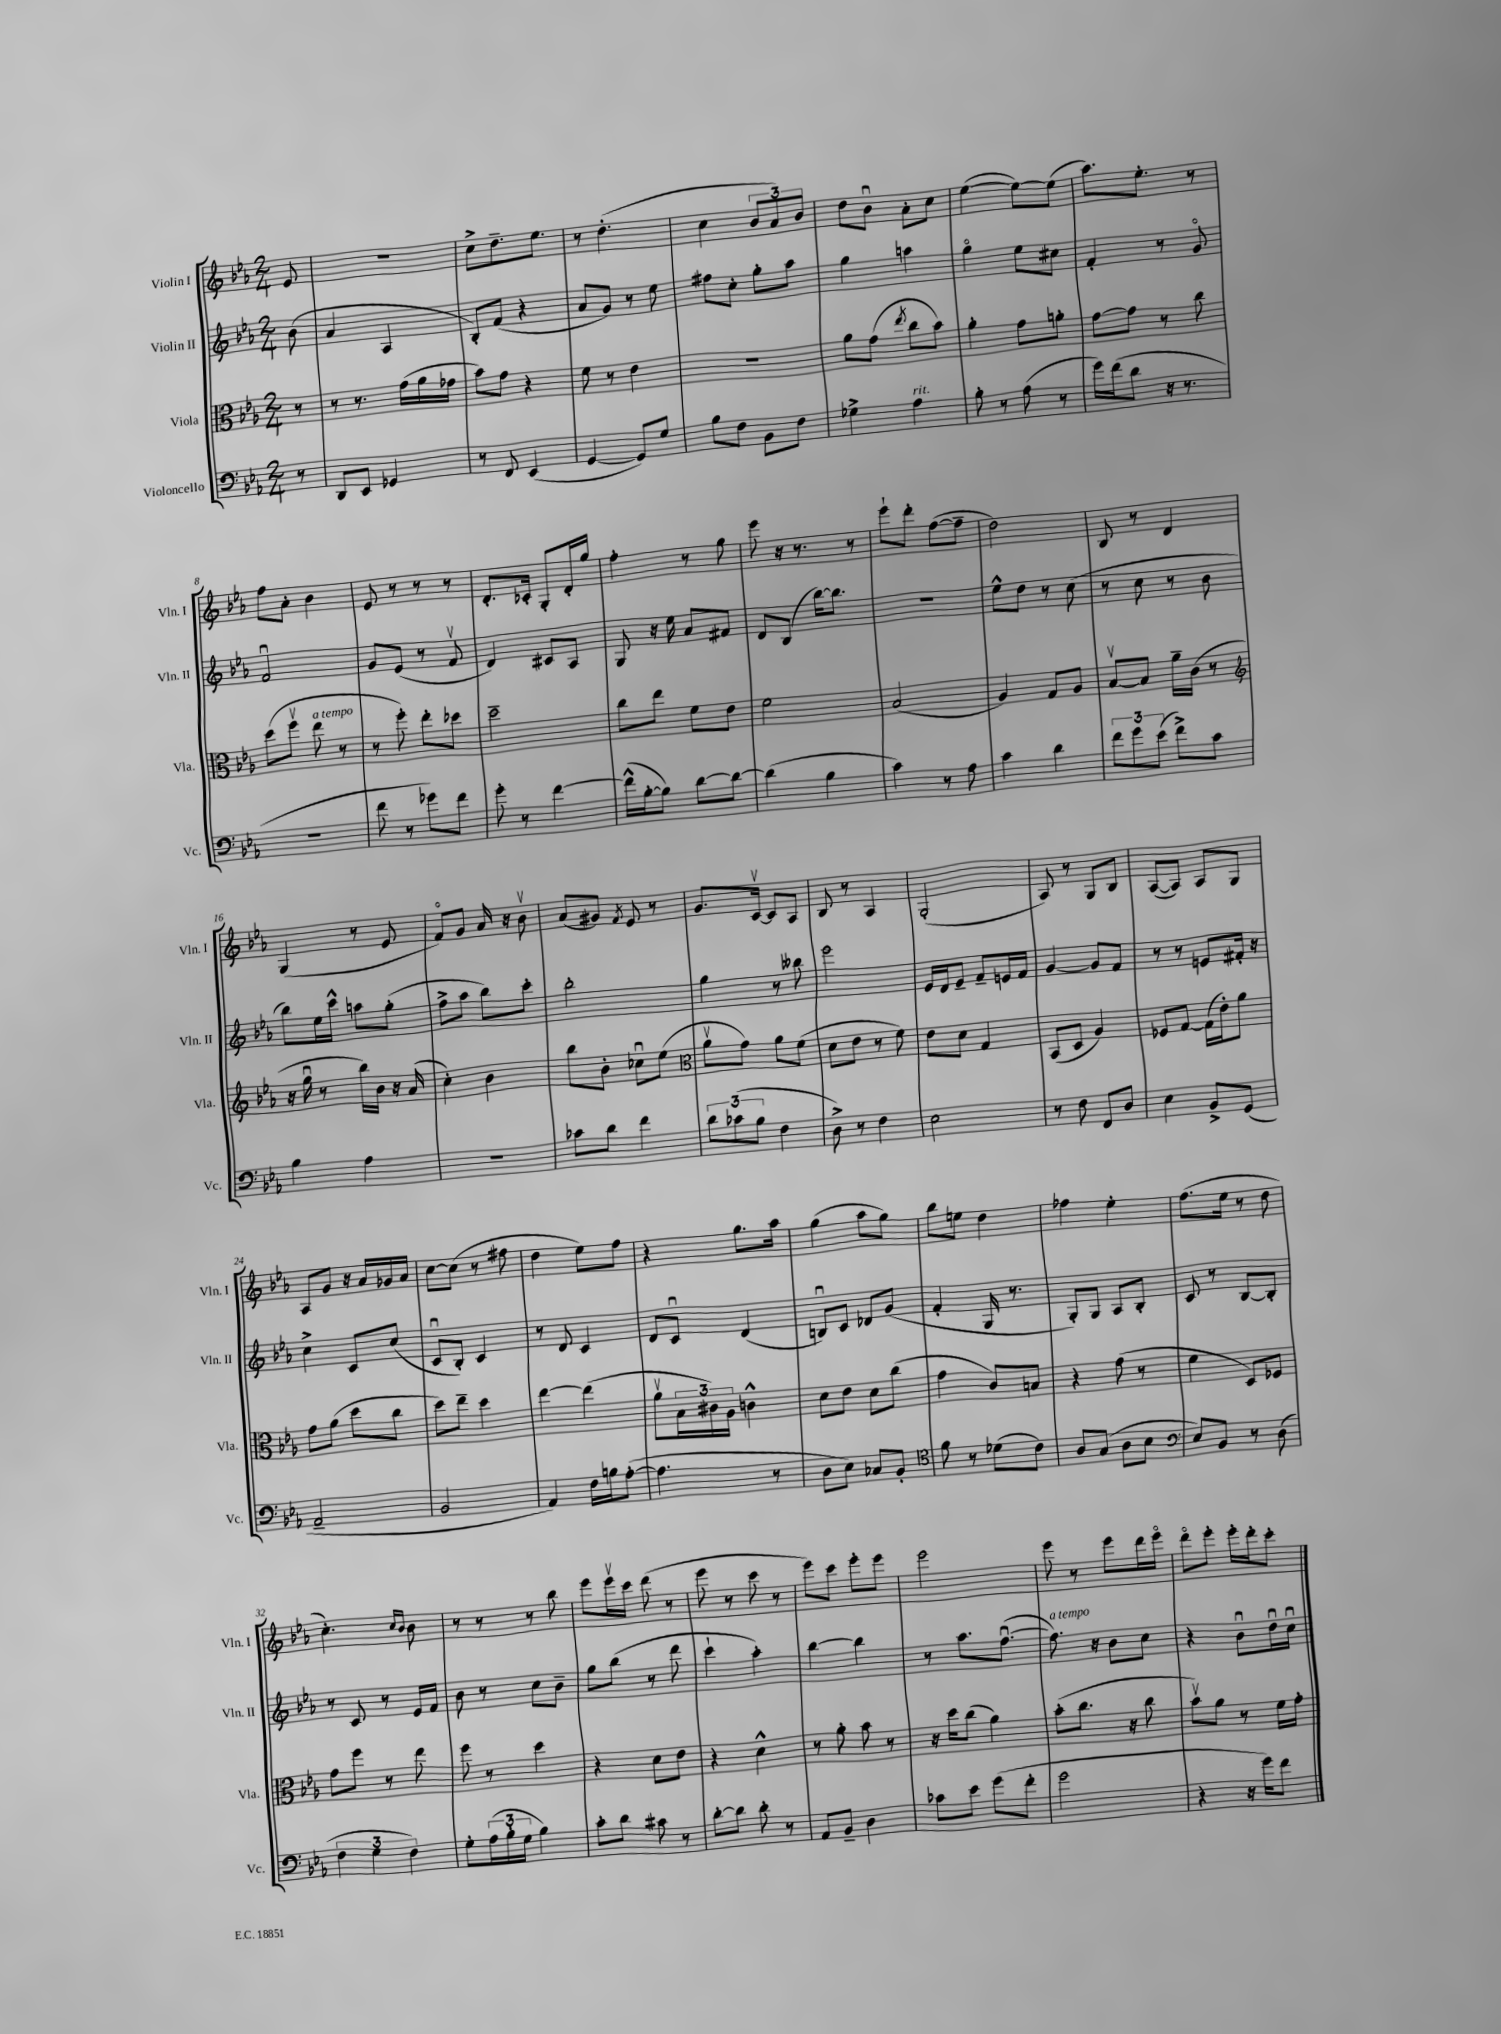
<<
\new StaffGroup <<
\new Staff = "s0" \with { instrumentName = "Violin I" shortInstrumentName = "Vln. I" } {
    \clef treble \key ees \major \numericTimeSignature \time 2/4 \partial 8
    ees'8 |
    R2 |
    c''8-> d''8.-- ees''8. |
    r8 d''4.-.( |
    c''4 \tuplet 3/2 { bes'8 aes'8) bes'8 } |
    d''8 bes'8\downbow aes'8-. c''8 |
    ees''4~( ees''8~) ees''8( |
    aes''8.) ees''8.-. r8 |
    f''8 aes'8-. bes'4 |
    ees'8 r8 r8 r8 |
    d'8.-. ces'16-. g8-. d'16-. g''16 |
    f''4-. r8 g''8 |
    ees'''8 r16 r8. r8 |
    ees'''8-! d'''8-. f''8~( f''8-- |
    d''2) |
    bes8 r8 d'4 |
    g4( r8 ees'8 |
    f'8\flageolet) g'8 aes'16 r16 bes'8\upbow |
    aes'8( gis'8) \acciaccatura { f'8 } ees'8 r8 |
    g'8. c'16~\upbow c'8 aes8 |
    bes8 r8 aes4 |
    g2-.( |
    aes8) r8 g8 bes8 |
    aes8~( aes8) aes8 g8 |
    aes8 g'8 r16 aes'16 ges'16 aes'16 |
    c''8~ c''8( r8 fis''8 |
    d''4 ees''8) f''8 |
    r4 g''8. aes''16 |
    g''4( aes''8 g''8) |
    bes''8 e''8 d''4 |
    fes''4 ees''4-. |
    f''8.( ees''16 r8 d''8 |
    c''4.-.) \grace { c''16 bes'16 } bes'8 |
    r8 r8 r8 bes''8 |
    ees'''8 ees'''16\upbow c'''16 d'''8( r8 |
    ees'''8 r8 c'''8 r8 |
    ees'''8) c'''8 ees'''8-. ees'''8 |
    ees'''2 |
    ees'''8 r8 ees'''8 d'''16 ees'''16\flageolet |
    d'''8\flageolet ees'''8-. ees'''16-. d'''16-. c'''8-. \bar "|." |
}
\new Staff = "s1" \with { instrumentName = "Violin II" shortInstrumentName = "Vln. II" } {
    \clef treble \key ees \major \numericTimeSignature \time 2/4 \partial 8
    bes'8( |
    aes'4 aes4 |
    bes8-.) f'8( r4 |
    aes'8 g'8) r8 ees''8 |
    fis''8 c''8-. g''8-. aes''8 |
    g''4 a''4 |
    g''4\flageolet ees''8 cis''8 |
    f'4-. r8 g'8\flageolet |
    f'2\downbow |
    g'8 ees'8( r8 f'8\upbow |
    d'4) cis'8 aes8 |
    g8 r16 ees''16 aes'8 fis'8 |
    d'8 bes8( bes''16~) bes''8. |
    R2 |
    ees''8-^ d''8 r8 c''8( |
    r8 c''8 r8 bes'8 |
    bes''8) ees''16 c'''16-^ a''8 g''8-.( |
    f''8-> aes''8 bes''8) c'''8-. |
    bes''2-. |
    g''4 r8 beses''8 |
    ees'''2 |
    ees'16 d'16 ees'8-- f'8-- e'16 f'16 |
    g'4~ g'8 f'8 |
    r8 r8 e'8 fis'16-. r16 |
    c''4-> c'8 c''8( |
    c'8\downbow bes8-.) c'4 |
    r8 d'8 c'4 |
    d'8 c'8\downbow d'4( |
    b8\downbow) c'8 des'8 g'8( |
    f'4-. g16 r8. |
    g8-.) g8 aes8 bes8-. |
    c'8 r8 bes8~ bes8-. |
    r8 c'8 r8 ees'16 f'16 |
    bes'8 r8 c''8 bes'8-- |
    g''8 bes''8( r8 d'''8 |
    c'''4-! aes''4-.) |
    bes''4~ bes''4 |
    r8 aes''8. f''8.~\downbow( |
    f''8.^\markup { \italic "a tempo" }) r16 bes'8 c''8 |
    r4 bes'8\downbow d''16\downbow c''16\downbow \bar "|." |
}
\new Staff = "s2" \with { instrumentName = "Viola" shortInstrumentName = "Vla." } {
    \clef alto \key ees \major \numericTimeSignature \time 2/4 \partial 8
    r8 |
    r8 r8. g'16( aes'16 ges'16 |
    bes'8) g'8 r4 |
    f'8 r8 ees'4 |
    R2 |
    aes'8 g'8( \acciaccatura { ees''8 } c''8 bes'8) |
    aes'4-. g'8 a'8-. |
    g'8~ g'8 r8 c''8 |
    d''8( f''8\upbow ees''8^\markup { \italic "a tempo" } r8 |
    r8 f''8-.) ees''8-. des''8 |
    d''2-- |
    c''8 ees''8 f'8 ees'8 |
    f'2 |
    bes2( |
    aes4) g8 aes8 |
    bes8~\upbow bes8 aes'16-- c'16( r8 |
    \clef treble r16 g''16\downbow r8 bes''16) bes'16 r16 aes'16( |
    c''4-.) bes'4 |
    bes''8 bes'8-. ces''8\downbow ees''8( |
    \clef alto aes'8\upbow g'8) aes'8 f'8( |
    d'8 ees'8 r8 f'8) |
    ees'8 d'8 g4 |
    bes,8( d8 aes4) |
    fes8 g8~ g16( ees'16-.) aes'8 |
    g'8 aes'8( d''8 c''8 |
    d''8) ees''8-- d''4 |
    ees''4~ ees''4( |
    aes'8\upbow \tuplet 3/2 { bes16 cis'16) aes16 } c'4-^ |
    d'8 ees'8 d'8 c''8( |
    g'4 c'8) b8 |
    r4 g'8( r8 |
    f'4 d8) fes8 |
    g'8 f''8 r8 ees''8 |
    f''8 r8 d''4 |
    r4 d'8 ees'8 |
    r4 d'4-^ |
    r8 aes'8-. bes'8 r8 |
    r16 d''16 c''8( aes'4) |
    bes'8-.( c''8. r16 c''8 |
    bes'8\upbow) aes'8 r8 f'16 g'16-. \bar "|." |
}
\new Staff = "s3" \with { instrumentName = "Violoncello" shortInstrumentName = "Vc." } {
    \clef bass \key ees \major \numericTimeSignature \time 2/4 \partial 8
    r8 |
    d,8 ees,8 ges,4 |
    r8 f,8 ees,4( |
    g,4~ g,8) g8 |
    bes8 f8 bes,8 f8 |
    ges4-> aes4^\markup { \italic "rit." } |
    bes8-. r8 aes8( r8 |
    g'16) f'16( d'8 r16 r8. |
    R2 |
    f'8 r8 ges'8) f'8 |
    g'8-. r8 f'4~ |
    f'16-^( bes16~-. bes8) d'8~ d'8~ |
    d'4( bes4 |
    c'4) r8 aes8 |
    c'4 d'4 |
    \tuplet 3/2 { f'8 g'8 ees'8( } f'8->) c'8 |
    bes4 aes4 |
    R2 |
    ces'8 d'8 f'4 |
    \tuplet 3/2 { d'8 ces'8( bes8 } f4 |
    d8->) r8 f4 |
    ees2 |
    r8 f8 f,8 d8 |
    ees4 bes,8-> g,8( |
    aes,2-- |
    bes,2 |
    aes,4) f16 b16 aes8~-.( |
    aes4. r8 |
    d8 ees8) ces8 bes,8-. |
    \clef tenor f'8 r8 des'8( c'8) |
    aes8 g8( aes8 bes8 |
    \clef bass ees8) bes,8 r8 d8( |
    \tuplet 3/2 { f4 g4 f4) } |
    g8-. \tuplet 3/2 { aes16( bes16-. g16 } bes4) |
    c'8-. d'8 cis'8 r8 |
    d'8~-. d'8 d'8-. r8 |
    aes,8 bes,8-- d4 |
    ces'8 ees'8 g'8( f'8-. |
    g'2 |
    r4 r16 g'16) f'8 \bar "|." |
}
>>
>>
